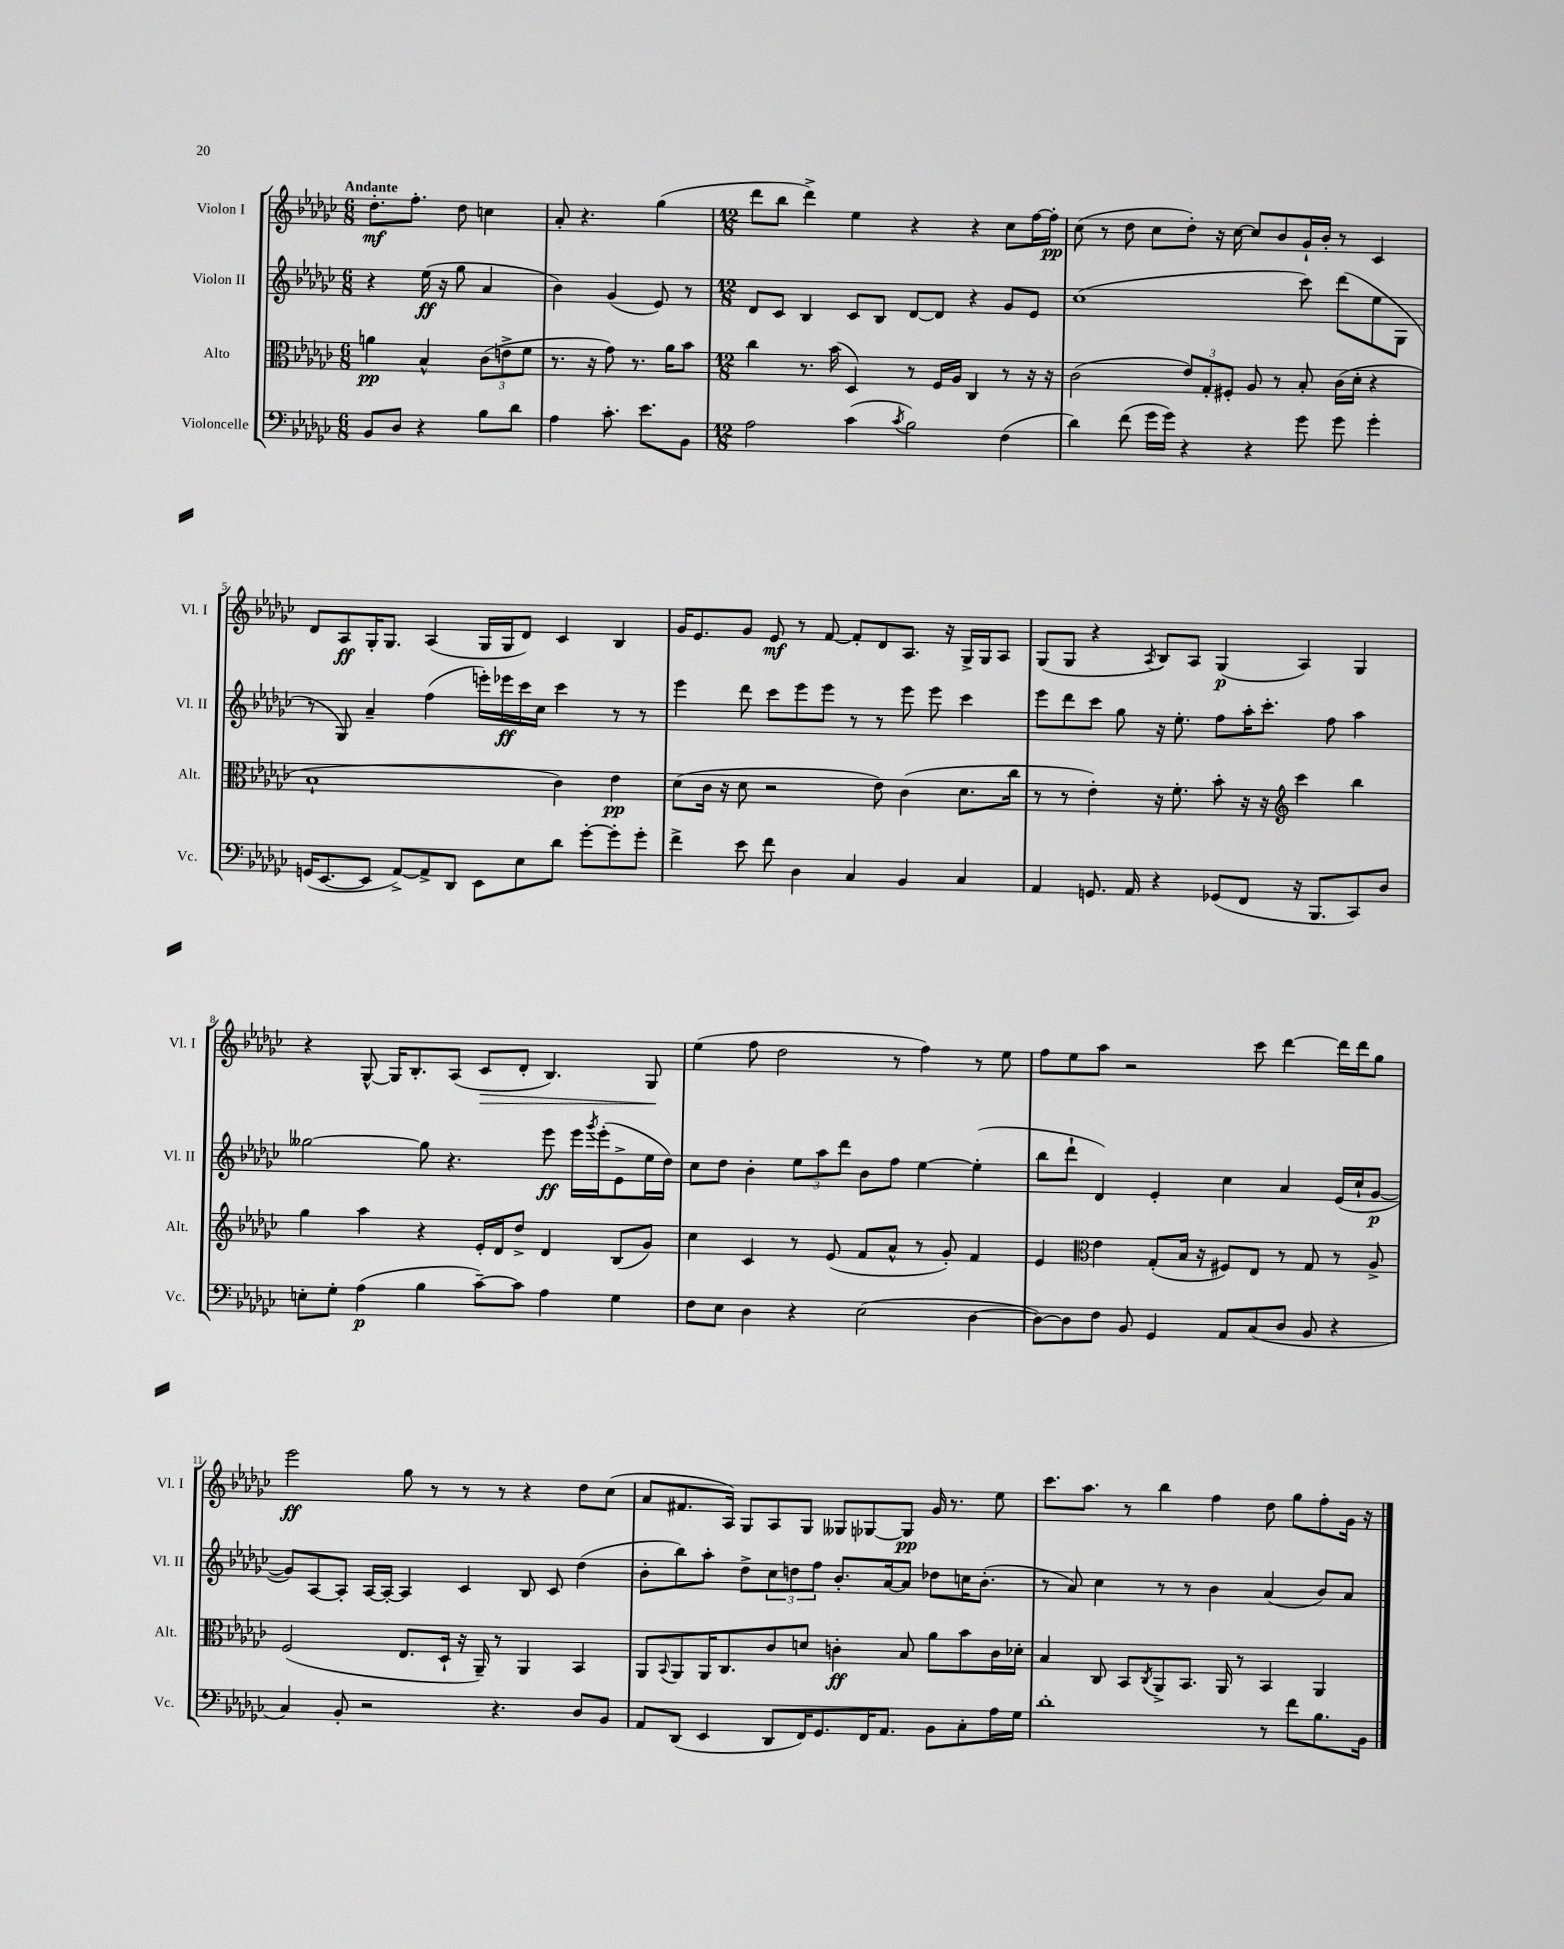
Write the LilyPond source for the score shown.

<<
\new StaffGroup <<
\new Staff = "s0" \with { instrumentName = "Violon I" shortInstrumentName = "Vl. I" } {
    \clef treble \key ges \major \numericTimeSignature \time 6/8 \tempo "Andante"
    des''8.-.\mf f''8.-. des''8 c''4 |
    aes'8-. r4. ges''4( |
    \numericTimeSignature \time 12/8 des'''8 bes''8 des'''4->) ees''4 r4 r4 ces''8 f''16~ f''16-.\pp |
    ces''8( r8 des''8 ces''8 des''8-.) r16 ces''16~ ces''8 bes'8 ges'16-! bes'16-. r8 ces'4 |
    des'8 aes8\ff ges16-. ges8. aes4( ges16 ges16 des'8) ces'4 bes4 |
    ges'16 ees'8. ges'8 ees'8\mf r8 f'8~ f'8-. des'8 aes8. r16 ges16-> ges16 aes8 |
    ges8( ges8 r4 \acciaccatura { aes8 } bes8) aes8 ges4\p( aes4) ges4 |
    r4 ges8~-^ ges16 bes8.-. aes8( ces'8\> des'8-. bes4.) ges8\! |
    ees''4( f''8 des''2 r8 f''4) r8 ees''8 |
    f''8 ees''8 aes''8 r2 ces'''8 des'''4~ des'''16 des'''16 ges''8 |
    ees'''2\ff ges''8 r8 r8 r8 r4 des''8 ces''8( |
    aes'8 fis'8. aes16) ges8 aes8 ges8 geses8 ges8~ ges8\pp ges'16 r8. ees''8 |
    ces'''8. aes''8. r8 bes''4 f''4 des''8 ges''8 f''8-. ges'16 r16 \bar "|." |
}
\new Staff = "s1" \with { instrumentName = "Violon II" shortInstrumentName = "Vl. II" } {
    \clef treble \key ges \major \numericTimeSignature \time 6/8
    r4 ees''16\ff( r16 ges''8 aes'4 |
    bes'4) ges'4( ees'8) r8 |
    \numericTimeSignature \time 12/8 des'8 ces'8 bes4 ces'8 bes8 des'8~ des'8 r4 ges'8 ees'8 |
    ces''1( ces'''8) des'''8( ees''8 ges8 |
    r8 ges8) aes'4-- f''4( e'''16-.) ees'''16\ff ces'''16 ces''16 ces'''4 r8 r8 |
    ees'''4 des'''8 ces'''8 ees'''8 ees'''8 r8 r8 ees'''8 ees'''8 ces'''4 |
    ees'''8 des'''8 ces'''8 ges''8 r16 ees''8.-. f''8 aes''16-. ces'''8.-. f''8 aes''4 |
    geses''2~ geses''8 r4. ees'''8\ff ees'''16 \acciaccatura { ges'''8 } ees'''16-.( ees'8-> ees''16 des''16) |
    ces''8 des''8 bes'4-. \tuplet 3/2 { ees''8 aes''8 des'''8 } bes'8 f''8 ees''4~ ees''4-.( |
    bes''8 des'''8-! des'4) ees'4-. ces''4 aes'4 ees'16( ces''16-! ges'8~\p |
    ges'8) aes8~ aes8-. aes16~ aes16~-. aes4 ces'4 bes8 ces'8 des''4( |
    bes'8-. bes''8) aes''8-. des''8-> \tuplet 3/2 { ces''8 d''8 f''8 } bes'8.-. aes'16~ aes'8 des''8 c''16 bes'8.-.( |
    r8 aes'8) ces''4 r8 r8 bes'4 aes'4( bes'8) aes'8 \bar "|." |
}
\new Staff = "s2" \with { instrumentName = "Alto" shortInstrumentName = "Alt." } {
    \clef alto \key ges \major \numericTimeSignature \time 6/8
    a'4\pp bes4-^ \tuplet 3/2 { ces'8( e'8-> f'8 } |
    r8. r16 ges'8) r8. aes'16 bes'8 |
    \numericTimeSignature \time 12/8 ces''4 r8. bes'16( des4) r8 f16 aes16 ces4 r8 r16 r16 |
    ces'2( \tuplet 3/2 { ees'8) ges8-. fis8-. } aes8 r8 bes8-. ces'16( des'16-. r4 |
    bes1-! ces'4) ees'4\pp |
    des'8( ces'16 r16 des'8 r2 ees'8) ces'4( des'8. ces''16 |
    r8 r8 ees'4-.) r16 f'8.-. bes'8-. r16 r16 \clef treble ces'''4 bes''4 |
    ges''4 aes''4 r4 ees'16-. des'16 des''8-> des'4 bes8( ges'8) |
    ces''4 ces'4 r8 ees'8( f'8 aes'8-^ r8 ges'8-.) f'4 |
    ees'4 \clef alto ees'4 ges8-.( bes16 r16 fis8) ees8 r8 ges8 r8 aes8-> |
    f2( ees8. des16-! r16 aes,16--) r8 aes,4 bes,4 |
    aes,8 \appoggiatura { bes,8 } aes,8 aes,16 ces8. ces'8 d'8 c'4-.\ff bes8 aes'8 bes'8 c'16 des'16-. |
    bes4 ces8 bes,8 \acciaccatura { ces8 } aes,8-> bes,8. aes,16 r8 bes,4 aes,4 \bar "|." |
}
\new Staff = "s3" \with { instrumentName = "Violoncelle" shortInstrumentName = "Vc." } {
    \clef bass \key ges \major \numericTimeSignature \time 6/8
    bes,8 des8 r4 bes8 des'8 |
    aes4 ces'8.-. ees'8. bes,8 |
    \numericTimeSignature \time 12/8 aes2 ces'4( \acciaccatura { ces'8 } bes2) f4( |
    des'4) f'8( ges'16 ges'16) r4 r4 ges'8 ges'8 ges'4-. |
    g,16( ees,8.~ ees,8 aes,8~->) aes,8-> des,8 ees,8 ees8 des'8 ges'8~-. ges'8-. ges'8-. |
    f'4-> ees'8 f'8 des4 ces4 bes,4 ces4 |
    aes,4 g,8. aes,16 r4 ges,8( f,8 r16 bes,,8. ces,8) des8 |
    e8-. ges8-. aes4\p( bes4 ces'8~--) ces'8 aes4 ges4 |
    f8 ees8 des4 r4 ees2( des4~ |
    des8~) des8 f8 bes,8 ges,4 aes,8 ces8( des8 bes,8 r4 |
    ces4) bes,8-. r2 r4. des8 bes,8 |
    aes,8 des,8( ees,4 des,8 f,16) ges,8. f,16 aes,8. bes,8 ces8-. aes16 ges16 |
    des'1-. r8 f'8 bes8. bes,16 \bar "|." |
}
>>
>>
